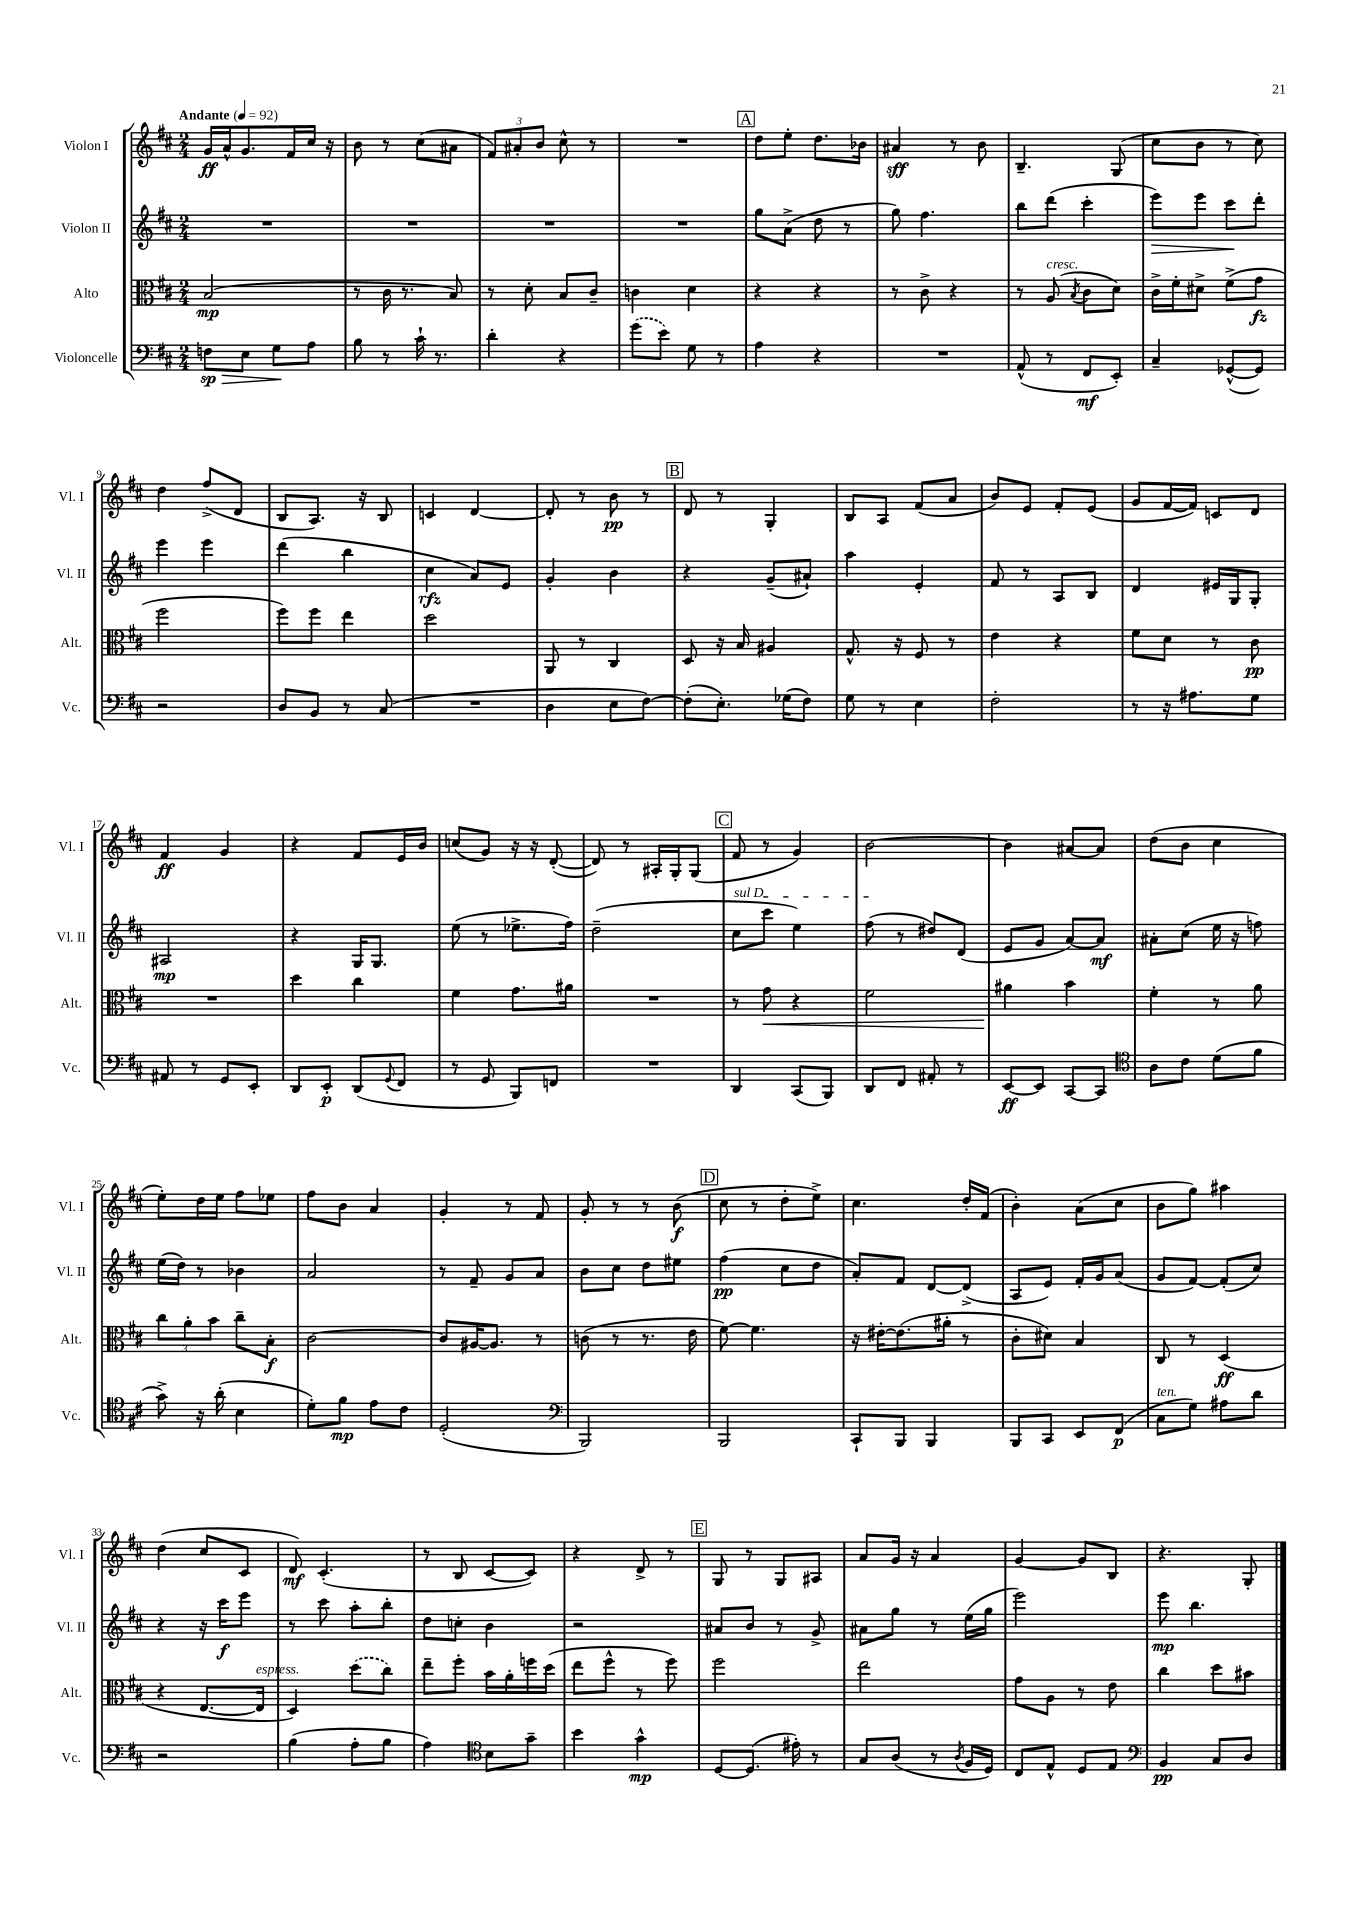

**kern	**kern	**kern	**kern
*staff4	*staff3	*staff2	*staff1
*clefF4	*clefC3	*clefG2	*clefG2
*k[f#c#]	*k[f#c#]	*k[f#c#]	*k[f#c#]
*M2/4	*M2/4	*M2/4	*M2/4
*MM92	*MM92	*MM92	*MM92
8F	(2B	2r	16g
.	.	.	16a^^
8E	.	.	8.g
8G	.	.	.
.	.	.	16f#
8A	.	.	16cc#
.	.	.	16r
=	=	=	=
8B	8r	2r	8b
8r	16c#	.	8r
.	8.r	.	.
16c#`	.	.	(8cc#
8.r	.	.	.
.	8B)	.	8a#
=	=	=	=
4d'	8r	2r	12f#)
.	.	.	12a#'
.	8d'	.	.
.	.	.	12b
4r	8B	.	8cc#^^
.	8c#~	.	8r
=	=	=	=
(8g	4c	2r	2r
8e)	.	.	.
8G	4d	.	.
8r	.	.	.
=	=	=	=
4A	4r	8gg	8dd
.	.	(8a^	8ee'
4r	4r	8dd	8.dd
.	.	8r	.
.	.	.	16b-
=	=	=	=
2r	8r	8gg)	4a#
.	8c#^	4.ff#	.
.	4r	.	8r
.	.	.	8b
=	=	=	=
(8AA^^	8r	8bb	4.B~
8r	(8A	(8ddd	.
.	8qB	.	.
8FF#	8c#	4ccc#'	.
8EE')	8d)	.	(8G
=	=	=	=
4C#~	16c#^	8eee)	8cc#
.	16f#'	.	.
.	8d#^	8eee	8b
([8GG-^^	(8f#^	8ccc#	8r
8GG-])	8g	8ddd'	8cc#)
=	=	=	=
2r	2ff#	4eee	4dd
.	.	4eee	(8ff#^
.	.	.	8d
=	=	=	=
8D	8ff#)	(4ddd	8B
8BB	8ff#	.	8.A)
8r	4ee	4bb	.
.	.	.	16r
(8C#	.	.	8B
=	=	=	=
2r	2dd	4cc#	4c
.	.	8a)	[4d
.	.	8e	.
=	=	=	=
4D	8AA	4g'	8d']
.	8r	.	8r
8E	4C#	4b	8b
[8F#)	.	.	8r
=	=	=	=
(8F#']	8D	4r	8d
8.E')	16r	.	8r
.	16B	.	.
.	4A#	(8g~	4G'
(16G-	.	.	.
8F#)	.	8a#`)	.
=	=	=	=
8G	8.G^^	4aa	8B
8r	.	.	8A
.	16r	.	.
4E	8F#	4e'	(8f#
.	8r	.	8a
=	=	=	=
2F#'	4e	8f#	8b)
.	.	8r	8e
.	4r	8A	8f#'
.	.	8B	(8e
=	=	=	=
8r	8f#	4d	8g
16r	8d	.	[16f#
8.A#	.	.	16f#])
.	8r	16e#	8c
.	.	16G	.
8G	8c#	8G'	8d
=	=	=	=
8AA#	2r	2A#	4f#
8r	.	.	.
8GG	.	.	4g
8EE'	.	.	.
=	=	=	=
8DD	4dd	4r	4r
8EE'	.	.	.
(8DD	4cc#	16G	8f#
.	.	8.G	.
8qqGG	.	.	.
8FF#	.	.	16e
.	.	.	16b
=	=	=	=
8r	4f#	(8ee	(8cc
8GG	.	8r	8g)
8BBB)	8.g	8.ee-^	16r
.	.	.	16r
8FF	.	.	([8d'
.	16a#	16ff#)	.
=	=	=	=
2r	2r	(2dd~	8d])
.	.	.	8r
.	.	.	16A#'
.	.	.	16G'
.	.	.	(8G
=	=	=	=
4DD	8r	8cc#	8f#
.	8g	8ccc#	8r
(8CC#	4r	4ee)	4g)
8BBB)	.	.	.
=	=	=	=
8DD	2f#	(8ff#	[2b
8FF#	.	8r	.
8AA#'	.	8dd#)	.
8r	.	(8d	.
=	=	=	=
[8EE	4a#	8e	4b]
8EE]	.	8g	.
[8CC#	4b	[8a)	[8a#
8CC#]	.	8a]	8a#]
=	=	=	=
*clefC4	*	*	*
8A	4f#'	8a#'	(8dd
8c#	.	(8cc#	8b
(8d	8r	16ee	4cc#
.	.	16r	.
8f#	8a	8ff)	.
=	=	=	=
8g^)	12cc#	(16ee	8ee')
.	.	16dd)	.
.	12a'	.	.
16r	.	8r	16dd
.	12b	.	.
(16a'	.	.	16ee
4B	8cc#~	4b-	8ff#
.	8B'	.	8ee-
=	=	=	=
8d')	[2c#	2a	8ff#
8f#	.	.	8b
8e	.	.	4a
8c#	.	.	.
=	=	=	=
(2D'	8c#]	8r	4g'
.	[16A#	8f#~	.
.	8.A#]	.	.
.	.	8g	8r
.	8r	8a	8f#
=	=	=	=
*clefF4	*	*	*
2BBB)	(8c	8b	8g'
.	8r	8cc#	8r
.	8.r	8dd	8r
.	.	8ee#	(8b
.	16e	.	.
=	=	=	=
2BBB	[8f#)	(4ff#	8cc#
.	4.f#]	.	8r
.	.	8cc#	8dd'
.	.	8dd	8ee^)
=	=	=	=
8CC#`	16r	8a')	4.cc#
.	[16e#'	.	.
8BBB	(8.e#]	8f#	.
4BBB	.	[8d	.
.	16a#'	.	.
.	8r	(8d^]	16dd'
.	.	.	(16f#
=	=	=	=
8BBB	8c#'	8A	4b')
8CC#	8d#)	8e)	.
8EE	4B	16f#'	(8a
.	.	16g	.
(8FF#	.	(8a	8cc#
=	=	=	=
8C#	8C#	8g	8b
8G)	8r	[8f#)	8gg)
8A#	(4D	(8f#']	4aa#
8d	.	8cc#)	.
=	=	=	=
2r	4r	4r	(4dd
.	[8.E	16r	8cc#
.	.	16ccc#	.
.	.	8eee	8c#
.	16E]	.	.
=	=	=	=
(4B	4D)	8r	8d)
.	.	8ccc#	(4.c#'
8A'	(8dd	8aa'	.
8B	8cc#)	8bb'	.
=	=	=	=
4A)	8ee~	8dd	8r
.	8ff#'	8cc'	8B
*clefC4	*	*	*
8B	16b	4b	[8c#
.	16a'	.	.
8g~	16ff	.	8c#])
.	(16dd	.	.
=	=	=	=
4b	8ee	2r	4r
.	8ff#^^	.	.
4g^^	8r	.	8d^
.	8ff#)	.	8r
=	=	=	=
[8D	2ff#	8a#	8G
(8.D]	.	8b	8r
.	.	8r	8G
16e#')	.	.	.
8r	.	8g^	8A#
=	=	=	=
8G	2ee	8a#	8a
(8A	.	8gg	16g
.	.	.	16r
8r	.	8r	4a
8qA	.	.	.
16F#	.	(16ee	.
16D)	.	16gg	.
=	=	=	=
8C#	8g	2eee)	[4g
8E^^	8A	.	.
8D	8r	.	8g]
8E	8e	.	8B
=	=	=	=
*clefF4	*	*	*
4BB	4cc#	8eee	4.r
.	.	4.bb	.
8C#	8dd	.	.
8D	8b#	.	8G'
==	==	==	==
*-	*-	*-	*-
